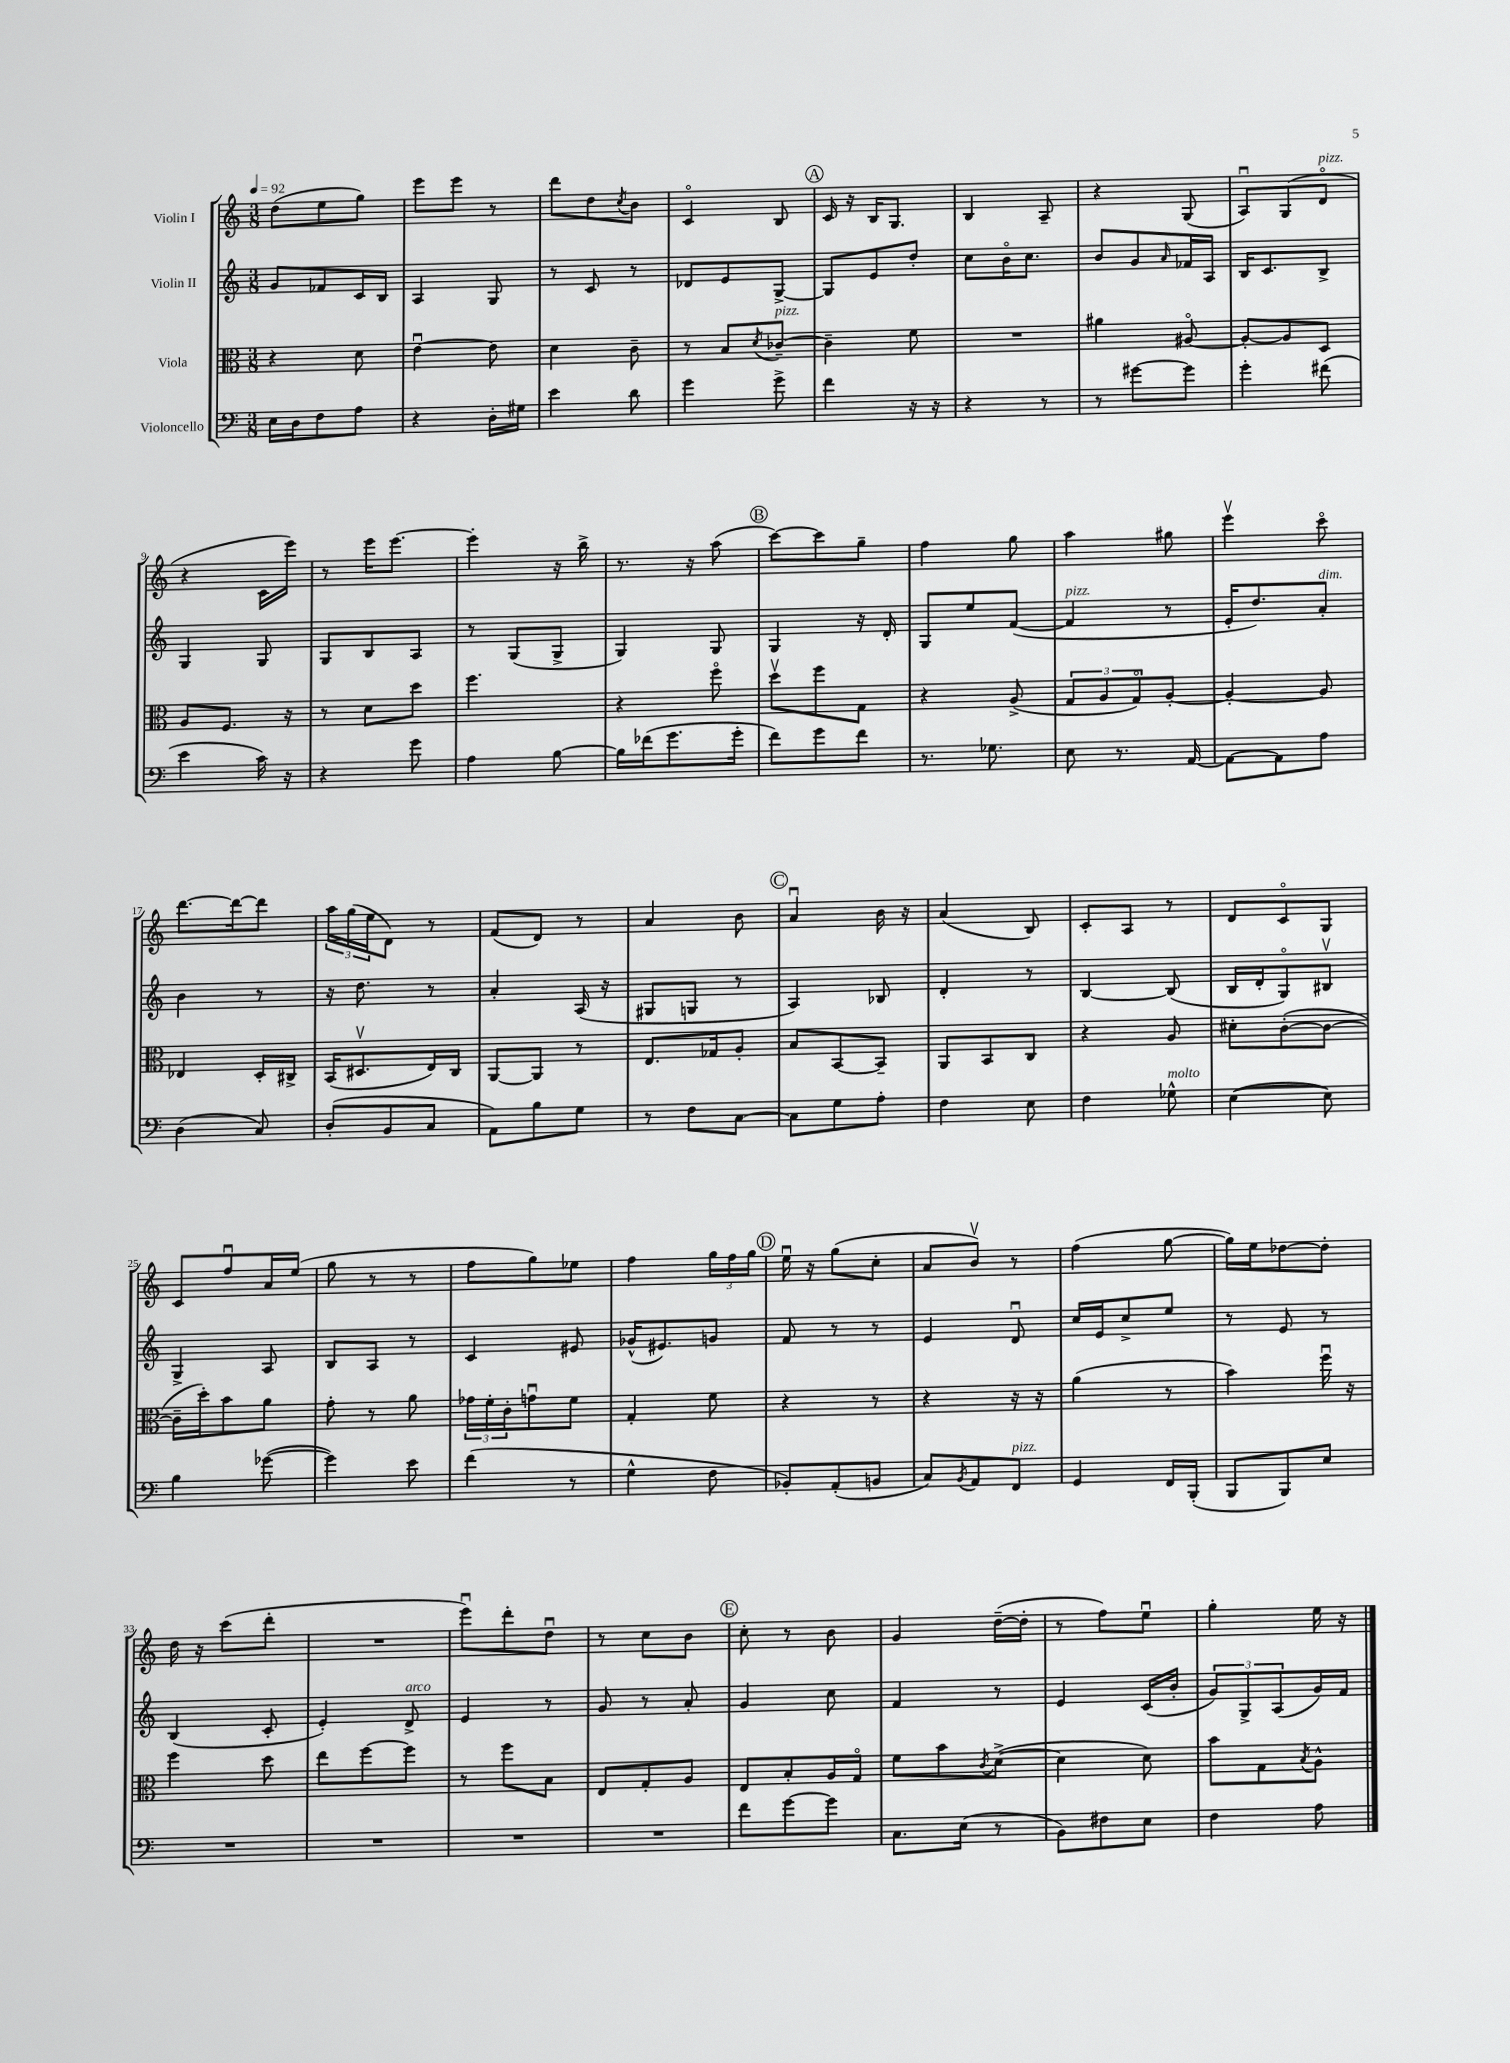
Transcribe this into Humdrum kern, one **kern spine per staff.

**kern	**kern	**kern	**kern
*staff4	*staff3	*staff2	*staff1
*clefF4	*clefC3	*clefG2	*clefG2
*k[]	*k[]	*k[]	*k[]
*M3/8	*M3/8	*M3/8	*M3/8
*MM92	*MM92	*MM92	*MM92
16E	4r	8g	(8dd
16D	.	.	.
8F	.	8f-	8ee
8A	8d	16c	8gg)
.	.	16B	.
=	=	=	=
4r	[4eu	4A	8eee
.	.	.	8eee
16D'	8e]	8G	8r
16G#	.	.	.
=	=	=	=
4e	4d	8r	8ddd
.	.	8c	8dd
.	.	.	8qcc
8d	8c~	8r	8b
=	=	=	=
4g	8r	8d-	4co
.	8B	8e	.
.	8qd	.	.
8g^	[8c-~	[8G^	8B
=	=	=	=
4f	4c-~]	8G]	16c
.	.	.	16r
.	.	8e	16B
.	.	.	8.G
16r	8f	8dd'	.
16r	.	.	.
=	=	=	=
4r	4.r	8cc	4B
.	.	16bo	.
.	.	8.cc	.
8r	.	.	8A~
=	=	=	=
8r	4a#	8b	4r
[8g#	.	8g	.
.	.	16qqa	.
8g#]	[8A#o	16f-	(8G
.	.	16A	.
=	=	=	=
4g'	8A#'_	16B	8Au)
.	.	8.c	.
.	8A#]	.	(8G
(8f#	8D	8B^	8do
=	=	=	=
4e	8A	4G	4r
.	8.F	.	.
16c)	.	8G	16c
16r	16r	.	16eee)
=	=	=	=
4r	8r	8G	8r
.	8d	8B	16eee
.	.	.	[8.eee
8g	8dd	8A	.
=	=	=	=
4A	4.ff	8r	4eee']
.	.	(8G	.
[8B	.	8G^	16r
.	.	.	16bb^
=	=	=	=
16B]	4r	4G)	8.r
(16f-	.	.	.
8.g	.	.	.
.	.	.	16r
.	8ffo	8G	(8aa
16g'	.	.	.
=	=	=	=
8f)	8ddv	4G	[8ccc)
8g	8ff	.	8ccc]
8f	8G	16r	8gg~
.	.	16d'	.
=	=	=	=
8.r	4r	8G	4ff
.	.	8ee	.
8.G-	.	.	.
.	(8A^	([8f	8gg
=	=	=	=
8E	12G	4f]	4aa
.	12A	.	.
8.r	.	.	.
.	12Go)	.	.
.	[8A'	8r	8gg#
[16AA	.	.	.
=	=	=	=
8AA_	4A'_	16e'	4eeev
.	.	8.dd)	.
8AA]	.	.	.
8A	8A]	8a'	8ccco
=	=	=	=
(4D	4E-	4b	[8.ddd
.	.	.	16ddd_
8C)	16D'	8r	8ddd]
.	16C#^	.	.
=	=	=	=
(8D'	(16BB	16r	24aa
.	.	.	(24gg
.	8.D#v	8.dd	.
.	.	.	24ee
8BB	.	.	8d)
8C	16E)	8r	8r
.	16C	.	.
=	=	=	=
8AA)	[8AA	4a'	(8f
8B	8AA]	.	8d)
8G	8r	(16A	8r
.	.	16r	.
=	=	=	=
8r	8.E	8G#	4a
8F	.	8G	.
.	16G-	.	.
[8C	8A'	8r	8b
=	=	=	=
8C]	8B	4A)	4au
8G	[8BB	.	.
8A'	8BB~]	8B-	16b
.	.	.	16r
=	=	=	=
4F	8AA	4d'	(4a
.	8BB	.	.
8E	8C	8r	8B)
=	=	=	=
4F	4r	[4B	8c'
.	.	.	8A
8G-^^	8A	(8B]	8r
=	=	=	=
([4E	8d#'	16B	8d
.	.	16d'	.
.	([8c'	8Go)	8co
8E])	8c_	8B#v	8G
=	=	=	=
4B	16c~]	4G^	8c
.	16dd')	.	.
.	8b	.	8ffu
([8g-	8a	8A	16a
.	.	.	(16ee
=	=	=	=
4g-])	8g'	8B	8gg
.	8r	8A	8r
8e	8a	8r	8r
=	=	=	=
(4f	24g-	4c	8ff
.	24f'	.	.
.	24c'	.	.
.	8gu	.	8gg)
8r	8f	8e#	8ee-
=	=	=	=
4G^^	4G'	(16g-^^	4ff
.	.	8.e#)	.
8F	8f	8g	24gg
.	.	.	24ff
.	.	.	24gg
=	=	=	=
8BB-')	4r	8f	16eeu
.	.	.	16r
(8AA'	.	8r	(8gg
8BB	8r	8r	8cc'
=	=	=	=
8C)	4r	4e	8a
8qBB	.	.	.
8AA	.	.	8bv)
8FF	16r	8du	8r
.	16r	.	.
=	=	=	=
4GG	(4a	16cc	(4ff
.	.	16e	.
.	.	8cc^	.
16FF	8r	8ee	[8gg
(16BBB'	.	.	.
=	=	=	=
8BBB	4b)	8r	16gg])
.	.	.	16ee
8BBB)	.	8e	[8dd-
8E	16ffu	8r	8dd-']
.	16r	.	.
=	=	=	=
4.r	4ff	(4B	16dd
.	.	.	16r
.	.	.	(8ccc
.	8dd	8c'	8ddd'
=	=	=	=
4.r	8ee	4e')	4.r
.	[8ff	.	.
.	8ff]	8d^	.
=	=	=	=
4.r	8r	4e	8eeeu)
.	8ff	.	8ddd'
.	8B	8r	8ddu
=	=	=	=
4.r	8E	8g	8r
.	8G'	8r	8cc
.	8A	8a'	8b
=	=	=	=
8f	8E	4g	8cc'
[8g	8B'	.	8r
8g]	16A	8cc	8b
.	16Go	.	.
=	=	=	=
8.C	8f	4f	4g
.	8b	.	.
(16E	.	.	.
.	8qc	.	.
8r	([8d^	8r	([16dd~
.	.	.	16dd']
=	=	=	=
8BB)	4d]	4e	8r
8F#	.	.	8ff)
8E	8d)	(16c	8eeu
.	.	16b'	.
=	=	=	=
4F	8b	12g)	4gg'
.	.	12G^	.
.	8G	.	.
.	.	(12A	.
.	8qB	.	.
8A	8A^^	16g)	16ee
.	.	16f	16r
==	==	==	==
*-	*-	*-	*-
